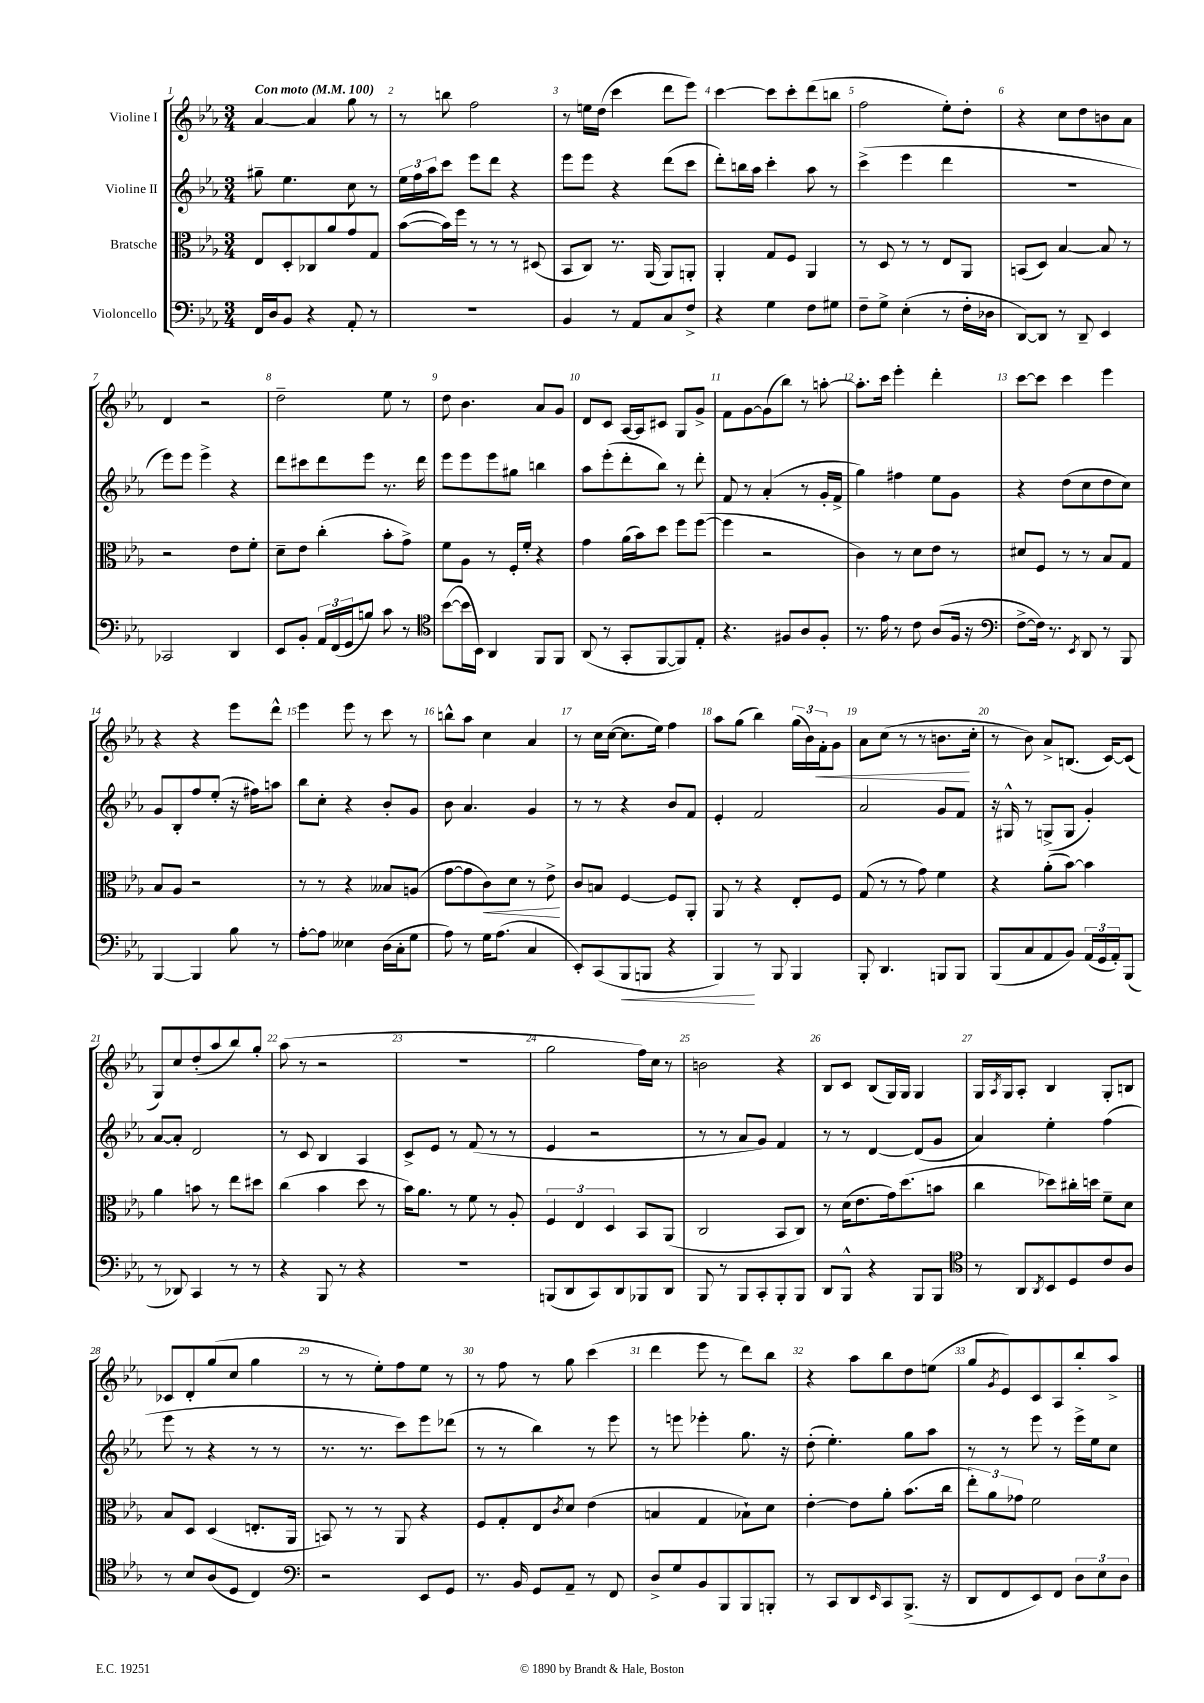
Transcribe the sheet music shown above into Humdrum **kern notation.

**kern	**kern	**kern	**kern
*staff4	*staff3	*staff2	*staff1
*clefF4	*clefC3	*clefG2	*clefG2
*k[b-e-a-]	*k[b-e-a-]	*k[b-e-a-]	*k[b-e-a-]
*M3/4	*M3/4	*M3/4	*M3/4
*MM100	*MM100	*MM100	*MM100
16FF	8E-	8gg#~	[4a-
16D	.	.	.
8BB-	8D'	4.ee-	.
4r	8C-	.	4a-]
.	8a-	.	.
8AA-'	8g	8cc	8gg
8r	8G	8r	8r
=	=	=	=
2.r	([8b-	24ee-	8r
.	.	24ff	.
.	.	24aa-	.
.	16b-])	8ccc	8bb
.	16ff	.	.
.	8r	8eee-	2ff
.	8r	8ddd	.
.	8r	4r	.
.	(8D#	.	.
=	=	=	=
4BB-	8BB-	8eee-	8r
.	8C)	8eee-	16ee
.	.	.	(16dd
8r	8.r	4r	4ccc
8AA-	.	.	.
.	(16AA-	.	.
8C	8AA-)	(8ddd	8ddd
8F^	8AA'	8ccc	8eee-)
=	=	=	=
4r	4AA-'	8ddd')	[4ccc
.	.	16bb	.
.	.	16aa-	.
4G	8G	4ccc'	8ccc]
.	8F	.	8ccc'
8F	4AA-	8aa-	(8ddd
8G#	.	8r	8bb
=	=	=	=
8F~	8r	(4ccc^	2ff
8G^	8D	.	.
(4E-'	8r	4eee-	.
.	8r	.	.
8r	8E-	4ddd	8ee-')
16F'	8AA-	.	8dd'
16D-	.	.	.
=	=	=	=
[8DD)	(8BB	2.r	4r
8DD]	8D)	.	.
8r	[4B-	.	8cc
8DD~	.	.	8dd
4EE-	8B-]	.	8b
.	8r	.	8a-
=	=	=	=
2CC-	2r	8eee-)	4d
.	.	8eee-	.
.	.	4eee-^	2r
4DD	8e-	4r	.
.	8f'	.	.
=	=	=	=
8EE-	8d~	8ddd	2dd~
8BB-'	8e-	8ccc#	.
24AA-	(4cc'	8ddd	.
(24FF	.	.	.
24GG	.	.	.
8B)	.	8eee-	.
8c	8b-'	8.r	8ee-
8r	8g^)	.	8r
.	.	16ddd	.
=	=	=	=
*clefC4	*	*	*
([8b-	8f	8eee-	8dd
16b-]	8A-	8eee-	4.b-
16BB-)	.	.	.
4AA-	8r	8eee-	.
.	16F'	8gg#	.
.	16f'	.	.
8FF	4r	4bb	8a-
8FF	.	.	8g
=	=	=	=
(8AA-	4g	8aa-	8d
8r	.	(8eee-'	8c
8GG'	(16a-	8ddd'	[16A-
.	16b-)	.	16A-]
[8FF	8dd	8bb-)	8c#
8FF])	8ff	8r	8G
8E-'	([8ff	8ddd'	8g^
=	=	=	=
4.r	4ff]	8f	8f
.	.	8r	[8g
.	2r	(4a-'	(8g]
8F#	.	.	8bb-)
8A-	.	8r	8r
8F#'	.	16g'	[8aa'
.	.	16f^	.
=	=	=	=
8.r	4c)	4gg)	8.aa']
16e-	.	.	16ccc
8r	8r	4ff#	4eee-'
8c	8d	.	.
(8A-	8e-	8ee-	4ddd'
16F	8r	8g	.
16r	.	.	.
=	=	=	=
*clefF4	*	*	*
[8F^	8d#	4r	[8ccc
16F])	8F	.	8ccc]
8.r	.	.	.
.	8r	(8dd	4ccc
8qEE-	.	.	.
8DD	8r	8cc	.
8r	8B-	8dd	4eee-
8BBB-	8G	8cc)	.
=	=	=	=
[4BBB-	8B-	8g	4r
.	8A-	8B-'	.
4BBB-]	2r	8ff	4r
.	.	(8ee-'	.
8B-	.	16r	8eee-
.	.	16ff#)	.
8r	.	8aa	8ddd^^
=	=	=	=
[8A-'	8r	8bb-	4eee-
8A-]	8r	8cc'	.
4E--	4r	4r	8eee-
.	.	.	8r
(16D	8B--	8b-'	8ccc
16C'	.	.	.
8G	(8A	8g	8r
=	=	=	=
8A-)	[8g	8b-	8bb^^
8r	8g]	4.a-	8aa-
16G	8c)	.	4cc
(8.A-	.	.	.
.	8d	.	.
4C	8r	4g	4a-
.	8e-^	.	.
=	=	=	=
8EE-')	8c	8r	8r
(8CC	8B	8r	16cc
.	.	.	([16cc
8BBB-	[4F	4r	8.cc]
8BBB	.	.	.
.	.	.	16ee-)
4r	8F]	8b-	4ff
.	8AA-'	8f	.
=	=	=	=
4BBB-)	8AA-	4e-'	8aa-
.	8r	.	(8gg
8r	4r	2f	4bb-)
8BBB-	.	.	.
4BBB-	8E-'	.	(24gg
.	.	.	24b-)
.	.	.	24f'
.	8F	.	8g
=	=	=	=
8BBB-'	(8G	2a-	8a-
4.DD	8r	.	(8cc
.	8r	.	8r
.	8g)	.	8r
8BBB	4f	8g	8.b
8BBB	.	8f	.
.	.	.	16cc'
=	=	=	=
(8BBB-	4r	16r	8r
.	.	16G#^^	.
8C	.	8r	8b-)
8AA-	(8a-'	(8G^	8a-^
8BB-)	[8b-)	8G	(8.B
(24AA-	4b-]	4g')	.
24GG	.	.	.
.	.	.	[16c)
24AA-')	.	.	.
(8BBB-	.	.	(8c]
=	=	=	=
8r	4a-	[8a-	8G)
8DD-)	.	8a-']	8cc
4CC	8b	2d	(8dd'
.	8r	.	8aa-
8r	8ee-	.	8bb-)
8r	8dd#	.	8gg'
=	=	=	=
4r	(4cc	8r	(8aa-
.	.	8c	8r
8BBB-	4b-	4B-	2r
8r	.	.	.
4r	8dd	4A-	.
.	8r	.	.
=	=	=	=
2.r	16b-)	8c^	2.r
.	8.a-	.	.
.	.	8e-	.
.	8r	8r	.
.	8f	(8f	.
.	8r	8r	.
.	8A-'	8r	.
=	=	=	=
(8BBB	6F	4e-	2gg
8DD	.	.	.
.	6E-	.	.
8CC)	.	2r	.
.	6D	.	.
8DD	.	.	.
8BBB-	8BB-	.	16ff)
.	.	.	16cc
8DD	(8AA-	.	8r
=	=	=	=
8BBB-	2C	8r	2b
8r	.	8r	.
8BBB-	.	8a-	.
8CC'	.	8g)	.
8BBB-'	8BB-	4f	4r
8BBB-	8C)	.	.
=	=	=	=
8DD	8r	8r	8B-
8BBB-^^	(16d	8r	8c
.	8.e-	.	.
4r	.	[4d	(8B-
.	16g)	.	16G)
.	(8.dd	.	16G
8BBB-	.	(8d]	4G
8BBB-	8b	8g	.
=	=	=	=
*clefC4	*	*	*
8r	4cc	4a-)	16G
.	.	.	8qA-
.	.	.	16G
8AA-	.	.	8A-'
8qAA-	.	.	.
8BB-	8dd-)	4ee-'	4B-
8D	16cc#'	.	.
.	16dd	.	.
8c	8f~	(4ff	8G'
8A-	8d	.	8B
=	=	=	=
8r	8B-	8eee-	8c-
8B-	8D	8r	8d'
(8A-	(4D	4r	(8gg
8D	.	.	8cc
4C)	8.E'	8r	4gg
.	.	8r	.
.	16AA-	.	.
=	=	=	=
*clefF4	*	*	*
2r	8BB)	8.r	8r
.	8r	.	8r
.	.	8.r	.
.	8r	.	8ee-')
.	8AA-	8ccc)	8ff
8EE-	4r	8eee-	8ee-
8GG	.	(8ddd-	8r
=	=	=	=
8.r	8F	8r	8r
.	8G'	8r	8ff
16BB-	.	.	.
8GG	8E-	4bb-)	8r
.	8qc	.	.
8AA-~	8d	.	8gg
8r	(4e-	8r	(4ccc
8FF	.	8eee-	.
=	=	=	=
8D^	4B	8r	4ddd
8G	.	8eee	.
8BB-	4G	4eee-'	8eee-
8BBB-	.	.	8r
8BBB-	8B-`)	8.gg	8ddd)
8BBB'	8d	.	8bb-
.	.	16r	.
=	=	=	=
8r	[4e-'	(8dd'	4r
8CC	.	4.ee-')	.
8DD	8e-]	.	8aa-
16qqEE-	.	.	.
8CC	8a-'	.	8bb-
(8.BBB-^	(8.b-	8gg	8dd
.	.	8aa-	(8ee
16r	16cc	.	.
=	=	=	=
8DD	12ee-')	8r	8gg
.	12a-	.	.
.	.	.	8qg
8FF	.	8r	8e-)
.	12g-	.	.
8EE-)	2f	8eee-	8c
8FF	.	8r	8A-
12D	.	16eee-^	8bb-'
.	.	16ee-	.
12E-	.	.	.
.	.	8cc	8aa-^
12D	.	.	.
==	==	==	==
*-	*-	*-	*-
